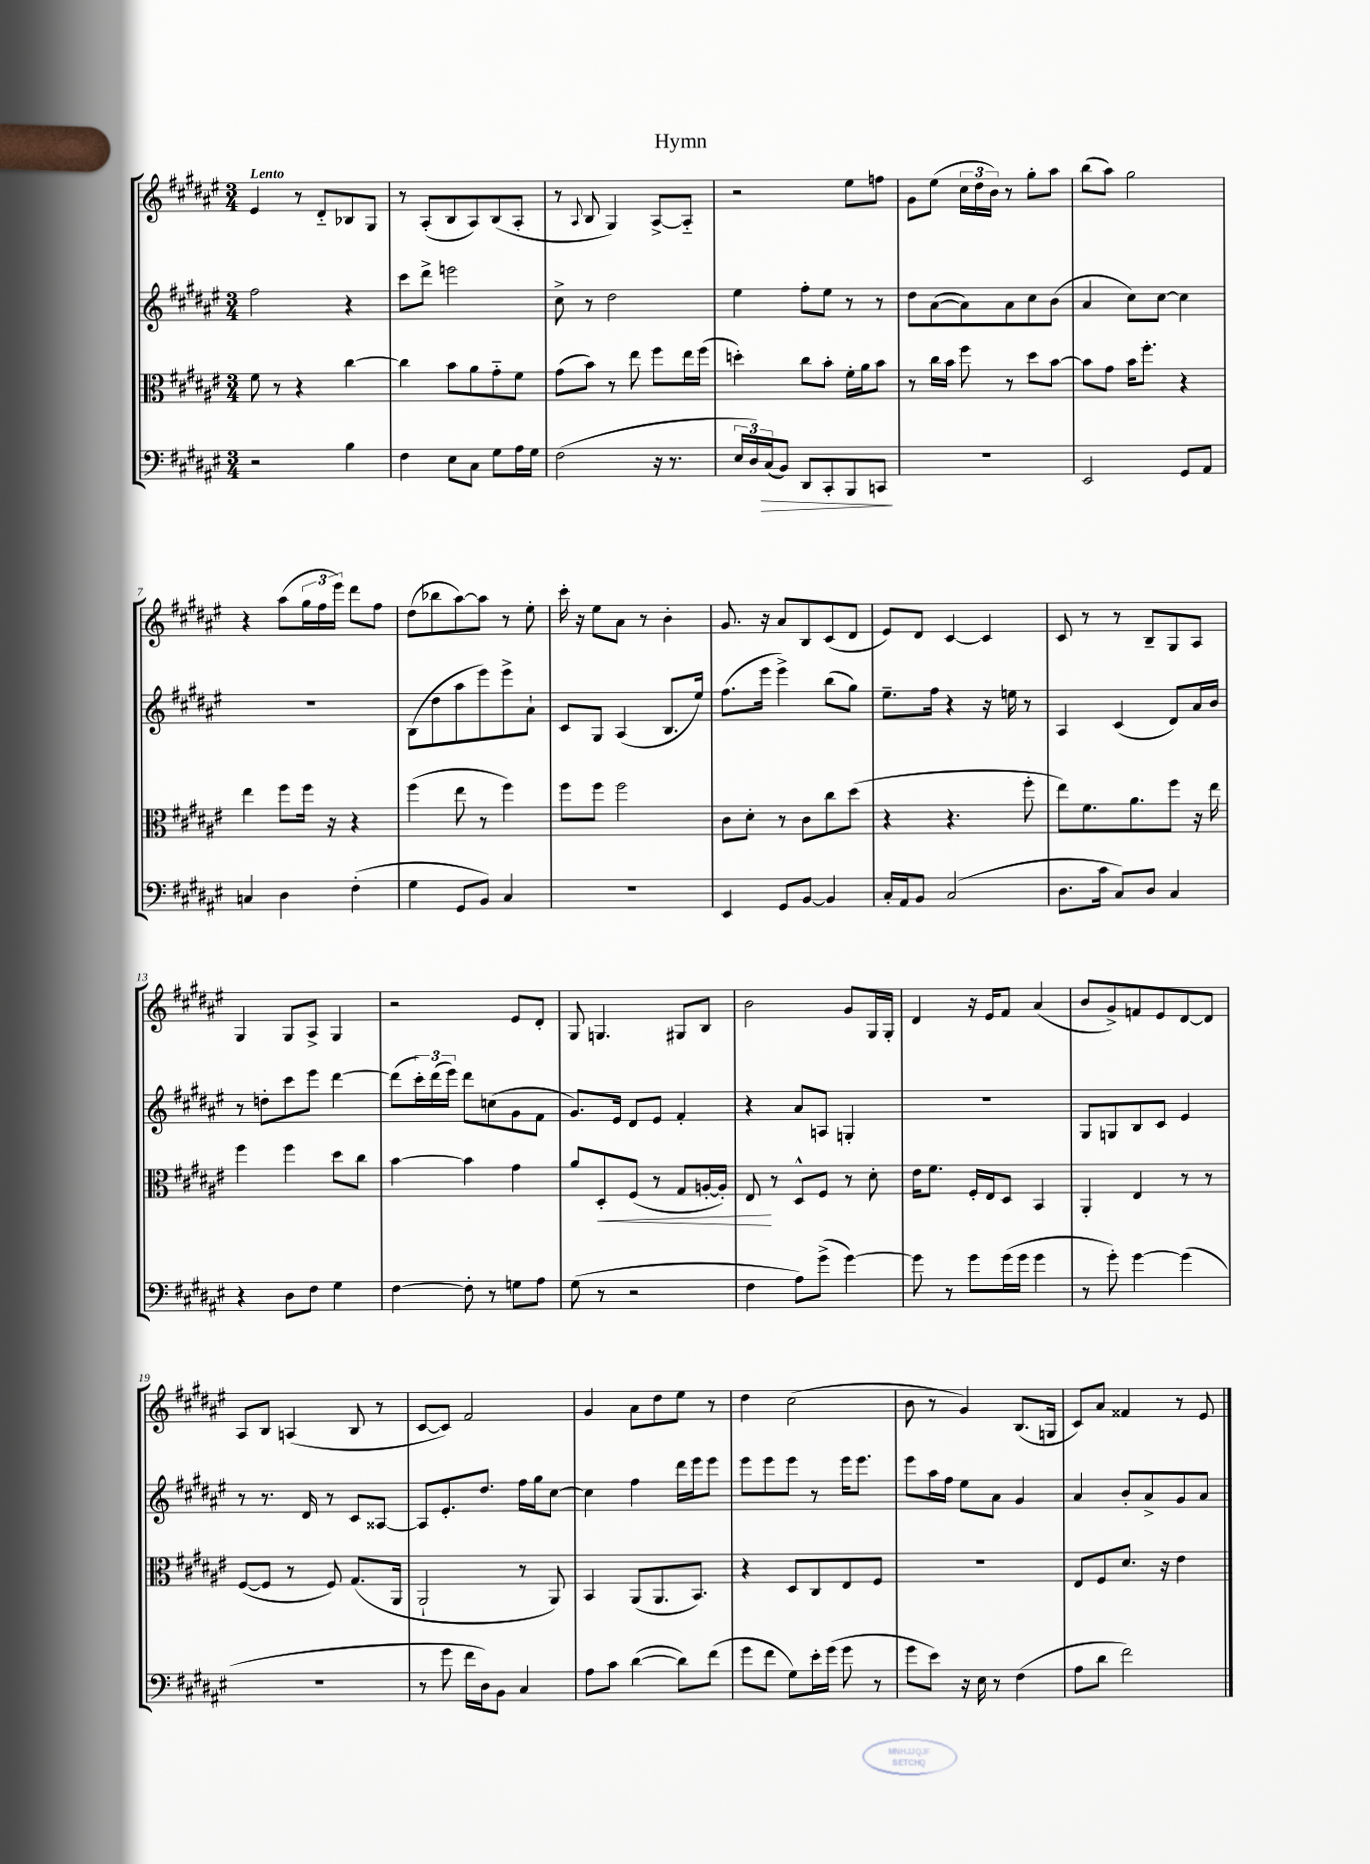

**kern	**dynam	**kern	**dynam	**kern	**kern
*part4	*part4	*part3	*part3	*part2	*part1
*staff4	*staff4	*staff3	*staff3	*staff2	*staff1
*clefF4	*	*clefC3	*	*clefG2	*clefG2
*k[f#c#g#d#a#e#]	*	*k[f#c#g#d#a#e#]	*	*k[f#c#g#d#a#e#]	*k[f#c#g#d#a#e#]
*M3/4	*	*M3/4	*	*M3/4	*M3/4
=1	=1	=1	=1	=1	=1
!	!	!	!	!	!LO:TX:a:B:t=Lento
2r	.	8f#\	.	2ff#\	4e#/
.	.	8r	.	.	.
.	.	4r	.	.	8r
.	.	.	.	.	8d#/L
4B\	.	[4cc#\	.	4r	8B-X/
.	.	.	.	.	8G#/J
=2	=2	=2	=2	=2	=2
4F#\	.	4cc#\]	.	8ccc#\L	8r
.	.	.	.	8ddd#^\J	(8A#'/L
8E#\L	.	8b\L	.	2eeen\	8B/
8C#\J	.	8a#\	.	.	8A#/)
8G#\L	.	8g#\	.	.	(8B/
16A#\L	.	8f#\J	.	.	8A#'/J
16G#\JJ	.	.	.	.	.
=3	=3	=3	=3	=3	=3
(2F#\	.	(8g#\L	.	8cc#^\	8r
.	.	.	.	.	8qqA#/
.	.	8b\J)	.	8r	8B/
.	.	8r	.	2dd#\	4G#/)
.	.	8ee#\	.	.	.
16r	.	8ff#\L	.	.	[8A#^/L
8.r	.	.	.	.	.
.	.	16ee#\L	.	.	8A#/J]
.	.	(16ff#\JJ	.	.	.
=4	=4	=4	=4	=4	=4
24E#/LL	.	4ddn'\)	.	4ee#\	2r
24D#/)	.	.	.	.	.
!	!LO:HP:b	!	!	!	!
(24C#/J	>	.	.	.	.
8BB/J)	.	.	.	.	.
8DD#/L	.	8cc#\L	.	8ff#'\L	.
8CC#'/	.	8b'\J	.	8ee#\J	.
8BBB/	.	16f#'\LL	.	8r	8ee#\L
.	.	16a#\J	.	.	.
8CCn/J	.	8b\J	.	8r	8ffn\J
.	]	.	.	.	.
=5	=5	=5	=5	=5	=5
2.r	.	8r	.	8dd#\L	8g#\L
.	.	16cc#\LL	.	([8a#\	(8ee#\J
.	.	16b\JJ	.	.	.
.	.	8ff#\	.	8a#\])	24cc#\LL
.	.	.	.	.	24dd#\
.	.	.	.	.	24b\JJ)
.	.	8r	.	8a#\	8r
.	.	8dd#\L	.	8cc#\	8gg#'\L
.	.	[8b\J	.	(8b\J	8aa#\J
=6	=6	=6	=6	=6	=6
2EE#/	.	8b\L]	.	4a#/	(8bb\L
.	.	8g#\J	.	.	8aa#\J)
.	.	16b\KL	.	8cc#\L)	2gg#\
.	.	8.ff#'\J	.	.	.
.	.	.	.	[8cc#\J	.
8GG#/L	.	4r	.	4cc#\]	.
8AA#/J	.	.	.	.	.
!!LO:LB:g=z
=7	=7	=7	=7	=7	=7
4Cn/	.	4ee#\	.	2.r	4r
4D#\	.	8ff#\L	.	.	(8aa#\L
.	.	16ff#\Jk	.	.	24gg#\L
.	.	.	.	.	24ff#\
.	.	16r	.	.	.
.	.	.	.	.	24eee#\JJ)
(4F#'\	.	4r	.	.	8ddd#\L
.	.	.	.	.	8ff#\J
=8	=8	=8	=8	=8	=8
4G#\	.	(4ff#\	.	(8B\L	(8dd#\L
.	.	.	.	8dd#\	8bb-X\
8GG#/L	.	8ee#\	.	8aa#\	[8aa#\)
8BB/J)	.	8r	.	8eee#\)	8aa#\J]
4C#/	.	4ff#\)	.	8eee#^\	8r
.	.	.	.	8a#`\J	8ee#'\
=9	=9	=9	=9	=9	=9
2.r	.	8ff#\L	.	8c#/L	16ccc#'\
.	.	.	.	.	16r
.	.	8ff#\J	.	8G#/J	8ee#\L
.	.	2ff#\	.	(4A#/	8a#\J
.	.	.	.	.	8r
.	.	.	.	8.B/L	4b'\
.	.	.	.	16ee#/Jk)	.
=10	=10	=10	=10	=10	=10
4EE#/	.	8c#\L	.	(8.ff#\L	8.g#/
.	.	8d#'\J	.	.	.
.	.	.	.	16eee#\Jk	16r
8GG#/L	.	8r	.	4eee#^\)	8a#/L
[8BB/J	.	8c#\L	.	.	8B/
4BB/]	.	8cc#\	.	(8bb\L	(8c#/
.	.	(8dd#\J	.	8gg#\J)	8d#/J
=11	=11	=11	=11	=11	=11
16C#'/LL	.	4r	.	8.ee#~\L	8e#/L)
16AA#/J	.	.	.	.	.
8BB/J	.	.	.	.	8d#/J
.	.	.	.	16ff#\Jk	.
(2C#/	.	4.r	.	4r	[4c#/
.	.	.	.	16r	4c#/]
.	.	.	.	16een\	.
.	.	8ff#'\	.	8r	.
=12	=12	=12	=12	=12	=12
8.D#\L	.	8ee#\L)	.	4A#/	8c#/
.	.	8.f#\	.	.	8r
16c#\Jk	.	.	.	.	.
8C#/L)	.	.	.	(4c#/	8r
.	.	8.a#\	.	.	.
8D#/J	.	.	.	.	8B~/L
4C#/	.	8ff#\J	.	8d#/L)	8G#/
.	.	16r	.	16a#/L	8A#/J
.	.	16ee#\	.	16b/JJ	.
!!LO:LB:g=z
=13	=13	=13	=13	=13	=13
4r	.	4ff#\	.	8r	4G#/
.	.	.	.	8ddn'\L	.
8D#\L	.	4ff#\	.	8ccc#\	8G#/L
8F#\J	.	.	.	8eee#\J	8A#^/J
4G#\	.	8dd#\L	.	[4ddd#\	4G#/
.	.	8cc#\J	.	.	.
=14	=14	=14	=14	=14	=14
[4F#\	.	[4b\	.	(8ddd#\L]	2r
.	.	.	.	24ccc#'\L)	.
.	.	.	.	(24ddd#\	.
.	.	.	.	24eee#\JJ)	.
8F#'\]	.	4b\]	.	8ddd#\L	.
8r	.	.	.	(8ccn\	.
8Gn\L	.	4g#\	.	8g#\	8e#/L
8A#\J	.	.	.	8f#\J	8d#'/J
=15	=15	=15	=15	=15	=15
(8G#\	.	8a#/L	.	8.g#/L)	8G#/
!	!	!	!LO:HP:b	!	!
8r	.	8D#'/	<	.	4.Gn/
.	.	.	.	16e#/Jk	.
2r	.	(8F#/J	.	8d#/L	.
.	.	8r	.	8e#/J	.
.	.	8G#/L	.	4f#'/	8G#X/L
.	.	[16An'/L	.	.	8B/J
.	.	16A'/JJ])	.	.	.
=16	=16	=16	=16	=16	=16
4F#\	.	8E#/	.	4r	2b\
.	.	8r	[	.	.
8A#\L)	.	8D#^^/L	.	8a#/L	.
(8g#^\J	.	8F#/J	.	8An/J	.
[4g#\)	.	8r	.	4Gn'/	8g#/L
.	.	8d#'\	.	.	16G#/L
.	.	.	.	.	16G#'/JJ
=17	=17	=17	=17	=17	=17
8g#\]	.	16e#\KL	.	2.r	4d#/
.	.	8.f#\J	.	.	.
8r	.	.	.	.	.
8g#\L	.	16F#'/LL	.	.	16r
.	.	16E#/J	.	.	16e#/KL
(16g#\L	.	8D#/J	.	.	8f#/J
16g#\JJ	.	.	.	.	.
4g#\	.	4BB/	.	.	(4a#/
=18	=18	=18	=18	=18	=18
8r	.	4AA#'/	.	8G#/L	8b/L
8g#'\)	.	.	.	8Gn/	8g#^/)
[4g#\	.	4E#/	.	8B/	8fn/
.	.	.	.	8c#/J	8e#/
(4g#\]	.	8r	.	4e#/	[8d#/
.	.	8r	.	.	8d#/J]
!!LO:LB:g=z
=19	=19	=19	=19	=19	=19
2.r	.	([8F#/L	.	8r	8A#/L
.	.	8F#/J]	.	8.r	8B/J
.	.	8r	.	.	(4An/
.	.	.	.	16d#/	.
.	.	8F#/)	.	8r	.
.	.	(8.G#/L	.	8c#/L	8B/
.	.	.	.	[8A##X/J	8r
.	.	16AA#/Jk	.	.	.
=20	=20	=20	=20	=20	=20
8r	.	2AA#`/	.	8A##/L]	[8c#/L
8g#\	.	.	.	8.e#'/	8c#/J])
16f#\LL	.	.	.	.	2f#/
16D#\J)	.	.	.	8.dd#/J	.
8BB\J	.	.	.	.	.
4C#/	.	8r	.	16ff#\LL	.
.	.	.	.	16gg#\J	.
.	.	8AA#/)	.	[8cc#\J	.
=21	=21	=21	=21	=21	=21
8A#\L	.	4BB/	.	4cc#\]	4g#/
8c#\J	.	.	.	.	.
([4d#\	.	(8AA#/L	.	4ff#\	8a#\L
.	.	8.AA#/	.	.	8dd#\
8d#\L])	.	.	.	16ddd#\LL	8ee#\J
.	.	8.BB/J)	.	16eee#\J	.
(8f#\J	.	.	.	8eee#\J	8r
=22	=22	=22	=22	=22	=22
8g#\L	.	4r	.	8eee#\L	4dd#\
8f#\J	.	.	.	8eee#\	.
8G#\L)	.	8D#/L	.	8eee#\J	(2cc#\
16e#'\L	.	8C#/	.	8r	.
(16g#\JJ	.	.	.	.	.
8g#\	.	8E#/	.	16eee#\KL	.
.	.	.	.	8.eee#\J	.
8r	.	8F#/J	.	.	.
=23	=23	=23	=23	=23	=23
8g#\L	.	2.r	.	8eee#\L	8b\
8e#\J)	.	.	.	16aa#\L	8r
.	.	.	.	16ff#\JJ	.
16r	.	.	.	8ee#\L	4g#/)
16E#\	.	.	.	.	.
8r	.	.	.	8a#\J	.
(4F#\	.	.	.	4g#/	(8.B/L
.	.	.	.	.	16Gn/Jk
=24	=24	=24	=24	=24	=24
8A#\L	.	8E#/L	.	4a#/	8c#/L)
8d#\J	.	8F#/	.	.	8a#/J
2f#\)	.	8.d#/J	.	8b'/L	4f##X/
.	.	.	.	8a#^/	.
.	.	16r	.	.	.
.	.	4e#\	.	8g#/	8r
.	.	.	.	8a#/J	8e#/
==	==	==	==	==	==
*-	*-	*-	*-	*-	*-
